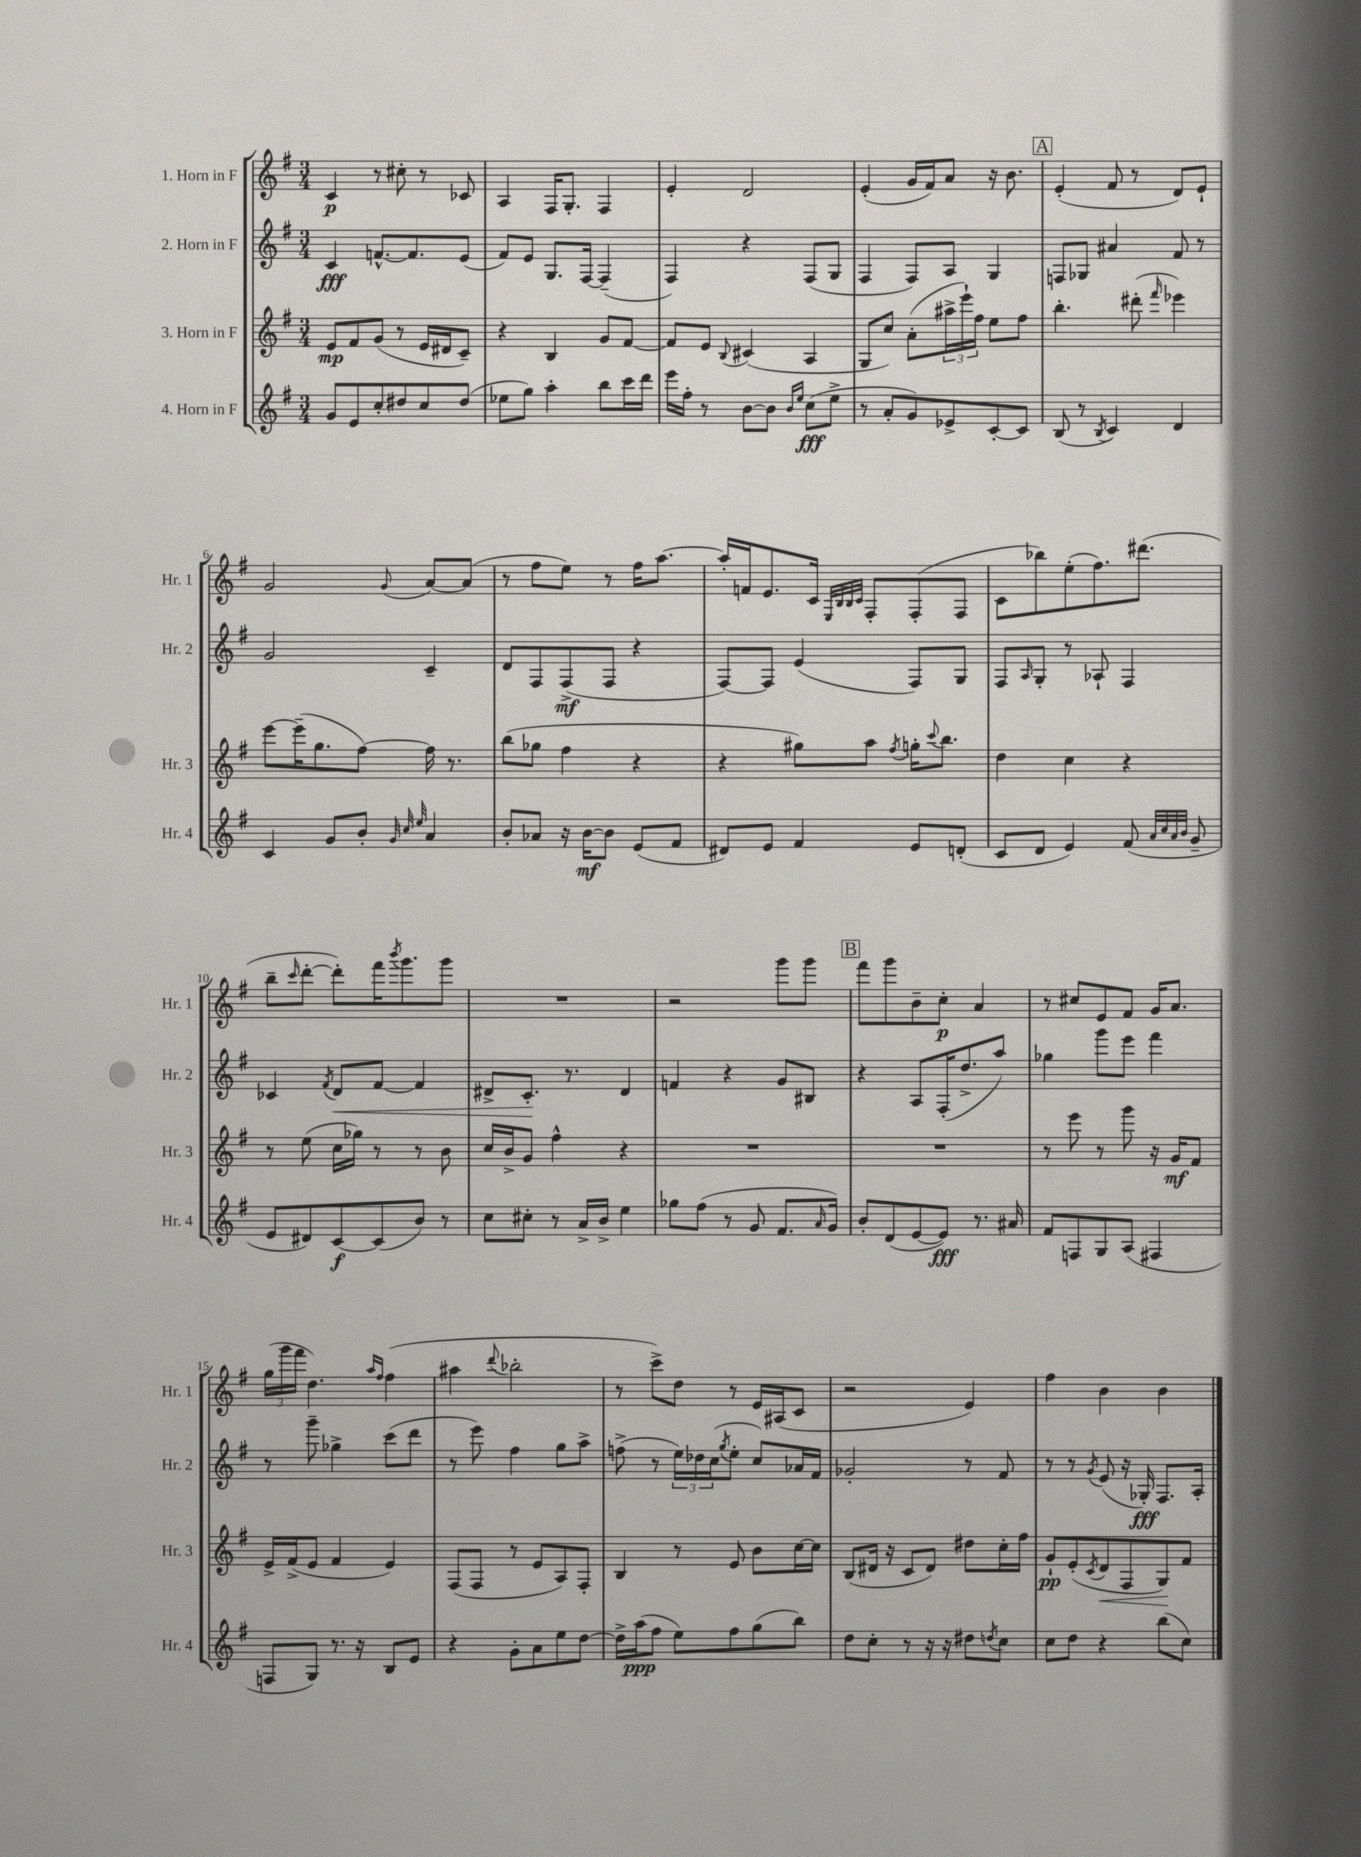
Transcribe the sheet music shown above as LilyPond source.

<<
\new StaffGroup <<
\new Staff = "s0" \with { instrumentName = "1. Horn in F" shortInstrumentName = "Hr. 1" } {
    \clef treble \key g \major \numericTimeSignature \time 3/4
    c'4\p r8 cis''8-. r8 ces'8 |
    a4 fis16 g8.-. fis4 |
    e'4-. d'2 |
    e'4-.( g'16 fis'16) a'8 r16 b'8. |
    \mark \markup { \box "A" } e'4-.( fis'8 r8 d'8) e'8-! |
    g'2 \appoggiatura { g'8 } a'8~ a'8( |
    r8 fis''8 e''8) r8 fis''16 a''8.~ |
    a''16-. f'16 e'8. c'16 \grace { e32 b32 b32 c'32 } fis8-. fis8-.( fis8 |
    c'8 bes''8) e''8-.( fis''8.) dis'''8.( |
    b''8-- \grace { c'''16 } d'''8~-. d'''8-.) fis'''16 \acciaccatura { b'''8 } g'''8. g'''8 |
    R2. |
    r2 g'''8 g'''8 |
    \mark \markup { \box "B" } fis'''8 g'''8 b'8-- c''8-.\p a'4 |
    r8 cis''8 e'8 fis'8 g'16 a'8. |
    \tuplet 3/2 { g''16( g'''16 fis'''16 } d''4.) \grace { a''16 fis''16 } fis''4( |
    ais''4 \appoggiatura { d'''8 } bes''2-. |
    r8 c'''8->) d''8 r8 e'16 ais16( c'8 |
    r2 e'4) |
    fis''4 b'4 b'4 \bar "|." |
}
\new Staff = "s1" \with { instrumentName = "2. Horn in F" shortInstrumentName = "Hr. 2" } {
    \clef treble \key g \major \numericTimeSignature \time 3/4
    c'4\fff f'8.~-^ f'8. e'8( |
    fis'8) e'8 g8. fis16~ fis4--( |
    fis4) r4 fis8( g8 |
    fis4 fis8) a8 g4 |
    \mark \markup { \box "A" } f8 ges8 ais'4 fis'8 r8 |
    g'2 c'4-- |
    d'8 fis8 fis8->\mf( fis8 r4 |
    fis8~) fis8 e'4( fis8) g8 |
    fis8 \grace { a16 } g8-. r8 aes8-! fis4 |
    ces'4 \acciaccatura { fis'8 } d'8\< fis'8~ fis'4 |
    dis'8-> c'8.-.\! r8. dis'4 |
    f'4 r4 g'8 bis8 |
    \mark \markup { \box "B" } r4 a8 fis16-.( d''8.-> a''8) |
    ges''4 g'''8 e'''8 fis'''4 |
    r8 g'''8-- ges''4-> c'''8( d'''8 |
    r8 e'''8) fis''4 g''8 a''8-> |
    f''8->( r8 \tuplet 3/2 { e''16) des''16 c''16( } \acciaccatura { g''8 } e''8-. c''8) aes'16 fis'16 |
    ges'2-. r8 fis'8 |
    r8 r8 \acciaccatura { g'8 } e'8( r16 ges16-.\fff) fis8. a16-. \bar "|." |
}
\new Staff = "s2" \with { instrumentName = "3. Horn in F" shortInstrumentName = "Hr. 3" } {
    \clef treble \key g \major \numericTimeSignature \time 3/4
    e'8\mp fis'8 g'8( r8 e'16 dis'16 c'8--) |
    r4 b4 g'8 fis'8~ |
    fis'8 e'8 \appoggiatura { b8 } cis'4( a4 |
    g8 c''8) a'8-.( \tuplet 3/2 { ais''16-> e'''16-!) fis''16 } e''8 fis''8 |
    \mark \markup { \box "A" } b''4.-. dis'''8-.( \grace { fis'''16 } ees'''4) |
    e'''8~ e'''16--( g''8. fis''8~) fis''16 r8. |
    b''8( ges''8 fis''4 r4 |
    r4 gis''8) a''8 \acciaccatura { fis''8 } g''16-. \appoggiatura { c'''8 } b''8. |
    d''4 c''4 r4 |
    r8 e''8( c''16 ges''16) r8 r8 b'8 |
    c''16 b'16-> g'8 fis''4-^ r4 |
    R2. |
    \mark \markup { \box "B" } R2. |
    r8 e'''8 r8 g'''8 r16 g'16\mf fis'8 |
    e'16-> fis'16->( e'8 fis'4 e'4) |
    fis8( fis8 r8 e'8 a8) fis8-. |
    b4 r8 e'8 b'8 c''16~ c''16 |
    b8( dis'16 r16 c'8 dis'8) dis''8 c''16-. fis''16 |
    g'8-!\pp e'8-.( \acciaccatura { c'8 } d'8\< fis8 g8\!) fis'8 \bar "|." |
}
\new Staff = "s3" \with { instrumentName = "4. Horn in F" shortInstrumentName = "Hr. 4" } {
    \clef treble \key g \major \numericTimeSignature \time 3/4
    g'8 e'8 c''8-. dis''8 c''8 dis''8( |
    ees''8 g''8) a''4-. b''8 c'''16 d'''16 |
    e'''16 fis''16-. r8 b'8~ b'8 \grace { b'16 e''16 } c''8\fff( e''8-> |
    r8 a'8-. g'8) ees'8-> c'8~-. c'8 |
    \mark \markup { \box "A" } b8( r8 \acciaccatura { b8 } c'4) d'4 |
    c'4 g'8 b'8-. \grace { g'32 c''32 e''32 } a'4 |
    b'8-. aes'8 r16 b'16~\mf b'8 e'8( fis'8 |
    dis'8) e'8 fis'4 e'8 d'8-.( |
    c'8 d'8 e'4) fis'8( \grace { a'32 c''32 a'32 b'32 } g'8-- |
    e'8 dis'8) c'8~\f c'8( b'8) r8 |
    c''8 cis''8-. r8 a'16-> b'16-> e''4 |
    ges''8 fis''8( r8 g'8 fis'8. \grace { a'16 } g'16) |
    \mark \markup { \box "B" } b'8-. d'8( e'8~ e'8\fff) r8. ais'16 |
    fis'8 f8 g8 a8( fis4 |
    f8 g8) r8. r16 b8 e'8 |
    r4 g'8-. a'8 e''8 d''8~ |
    d''16-> a''16\ppp( fis''8 e''8) fis''8 g''8( b''8) |
    d''8 c''8-. r8 r16 r16 dis''8 \acciaccatura { d''8 } c''8 |
    c''8 d''8 r4 b''8( c''8) \bar "|." |
}
>>
>>
